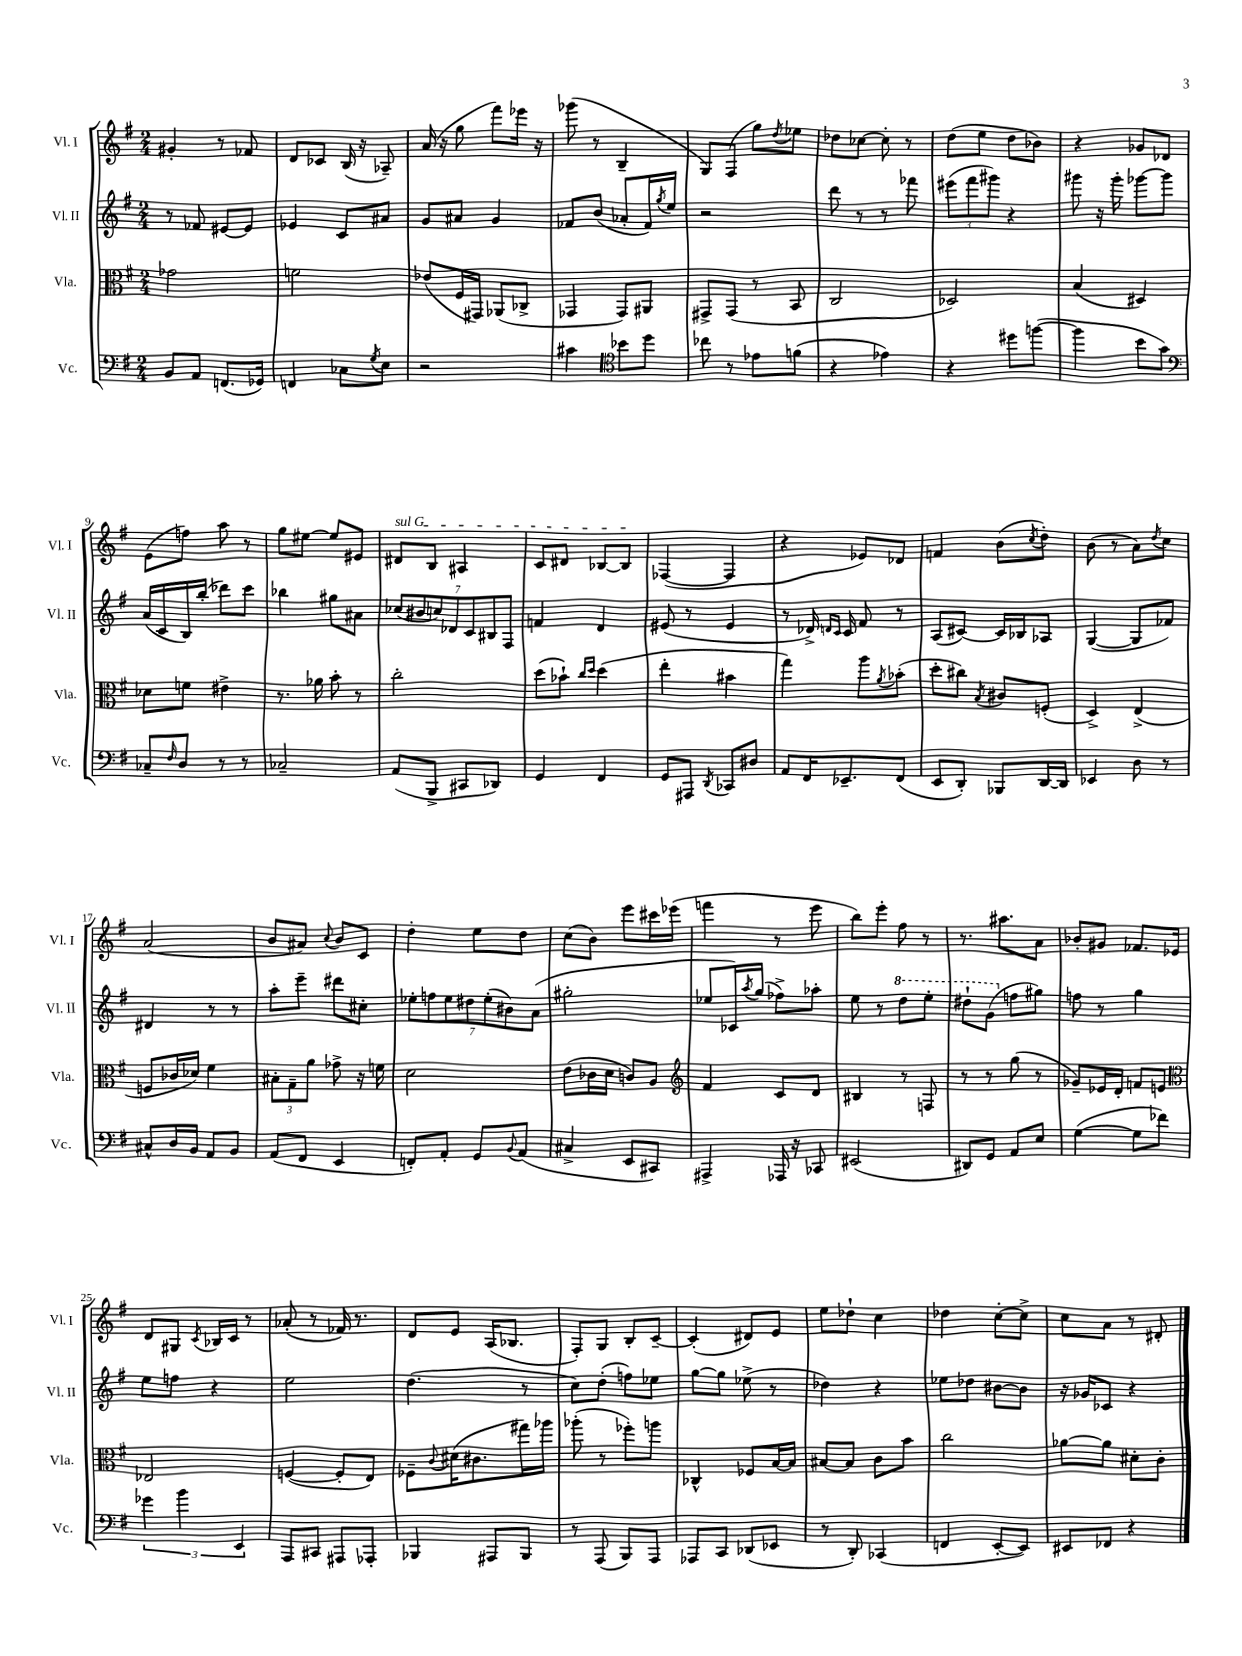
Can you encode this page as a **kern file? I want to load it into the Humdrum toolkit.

**kern	**kern	**kern	**kern
*part4	*part3	*part2	*part1
*staff4	*staff3	*staff2	*staff1
*I"Vc.	*I"Vla.	*I"Vl. II	*I"Vl. I
*I'Vc.	*I'Vla.	*I'Vl. II	*I'Vl. I
*clefF4	*clefC3	*clefG2	*clefG2
*k[f#]	*k[f#]	*k[f#]	*k[f#]
*M2/4	*M2/4	*M2/4	*M2/4
=1	=1	=1	=1
8BB/L	2g-X\	8r	4g#X'/
8AA/J	.	8f-X/	.
(8.FFn/L	.	[8e#X/L	8r
.	.	8e#/J]	8f-X/
16GG-X/Jk)	.	.	.
=2	=2	=2	=2
4FFn/	2fn\	4e-X/	8d/L
.	.	.	8c-X/J
8C-X\L	.	8c/L	(16B/
.	.	.	16r
8qG/	.	.	.
8E\J	.	8a#X/J	8A-X~/)
=3	=3	=3	=3
2r	(8e-X/L	8g/L	(16a/
.	.	.	16r
.	16F#/L	8a#X/J	8gg\
.	16GG#X/JJ)	.	.
.	(8AA-X/L	4g/	8fff#\L)
.	8C-X^/J	.	16eee-X\Jk
.	.	.	16r
=4	=4	=4	=4
4c#X\	4GG-X/	8f-X/L	(8ggg-X\
.	.	(8b/J	8r
*clefC4	*	*	*
8b-X\L	8GG-/L)	8a-X'/L	4B~/
8dd\J	8AA#X/J	16f-/L)	.
.	.	8qgg/	.
.	.	16ee/JJ	.
=5	=5	=5	=5
8cc-X\	8GG#X^/L	2r	8G/L)
8r	(8GG#/J	.	(8F#/J
8e-X\L	8r	.	8gg\L)
.	.	.	8qdd/
(8fn\J	8BB/	.	8ee-X\J
=6	=6	=6	=6
4r	2C/	8ddd\	8dd-X\L
.	.	8r	[8cc-X\J
4e-X\)	.	8r	8cc-'\]
.	.	8fff-X\	8r
=7	=7	=7	=7
4r	2D-X/)	(12eee#X\L	(8dd\L
.	.	12fff#\	.
.	.	.	8ee\J
.	.	12ggg#X\J)	.
8dd#X\L	.	4r	8dd\L
([8ffn\J	.	.	8b-X\J)
=8	=8	=8	=8
4ff\]	(4B/	8ggg#X\	4r
.	.	16r	.
.	.	16ggg#'\	.
8b\L	4D#X/)	[8ggg-X\L	8g-X/L
8g\J)	.	8ggg-\J]	8d-X/J
!!LO:LB:g=z
=9	=9	=9	=9
*clefF4	*	*	*
8C-X~/L	8d-X\L	(16a/LL	(8e\L
.	.	16c/	.
16qqF#/	.	.	.
8D/J	8fn\J	16B/)	8ffn\J)
.	.	(16bb'/JJ	.
8r	4e#X^\	8ddd-X\L)	8aa\
8r	.	8ccc\J	8r
=10	=10	=10	=10
2C-X~/	8.r	4bb-X\	8gg\L
.	.	.	[8ee#X\J
.	16a-X\	.	.
.	8b'\	8gg#X\L	8ee#/L]
.	8r	8a#X\J	8e#X/J
=11	=11	=11	=11
!	!	!	!LO:TX:a:i:t=sul G
(8AA/L	2cc'\	(14cc-X/L	8d#X/L
.	.	14b#X/	.
8BBB^/J	.	.	8B/J
.	.	14ccn/)	.
.	.	14d-X/	.
8CC#X/L	.	.	4A#X/
.	.	14c/	.
.	.	14B#X/	.
8DD-X/J)	.	.	.
.	.	14F#/J	.
=12	=12	=12	=12
4GG/	(8dd\L	4fn/	8c/L
.	8b-X`\J)	.	8d#X/J
.	16qqcc/LL	.	.
.	16qqdd/JJ	.	.
4FF#/	(4dd\	4d/	[8B-X/L
.	.	.	8B-/J]
=13	=13	=13	=13
8GG/L	4ee'\	(8e#X/	([4F-X/
8AAA#X/J	.	8r	.
8qDD/	.	.	.
8CC-X/L	4b#X\	4e#/	4F-/]
8D#X/J	.	.	.
=14	=14	=14	=14
8AA/L	4gg\)	8r	4r
16FF#/K	.	16d-X^/)	.
.	.	16qqdn/LL	.
.	.	16qqc/JJ	.
8.EE-X~/	.	16c/	.
.	8aa\L	8f#/	8e-X/L)
.	8qa/	.	.
(8FF#/J	(8b-X'\J	8r	8d-X/J
=15	=15	=15	=15
8EE/L	8dd'\L	(8A/L	4fn/
8DD'/J)	8cc#X\J)	[8c#X/J)	.
.	8qB/	.	.
8BBB-X/L	8c#X/L	16c#/LL]	(8b\L
.	.	16B-X/J	.
.	.	.	8qcc/
[16DD/L	(8Fn'/J	8A-X/J	8dd'\J)
16DD/JJ]	.	.	.
=16	=16	=16	=16
4EE-X/	4D^/)	([4G/	(8b\
.	.	.	8r
8D\	(4E^/	8G/L]	8a\L)
.	.	.	8qdd/
8r	.	8f-X/J)	8cc\J
!!LO:LB:g=z
=17	=17	=17	=17
8C#X^^/L	8Fn/L	4d#X/	(2a/
16D/L	16c-X/L	.	.
16BB/JJ	16d-X/JJ)	.	.
8AA/L	4f#\	8r	.
8BB/J	.	8r	.
=18	=18	=18	=18
(8AA/L	12B#X'\L	8aa'\L	8b/L
.	12G~\	.	.
8FF#/J	.	8eee~\J	8a#X/J)
.	12a\J	.	.
.	.	.	8qqcc/
4EE/	8g-X^\	8ddd#X\L	8b/L
.	16r	8cc#X'\J	8c/J
.	16fn\	.	.
=19	=19	=19	=19
8FFn'/L)	2d\	14ee-X'\L	4dd'\
.	.	14ffn\	.
8AA'/J	.	.	.
.	.	14ee-\	.
.	.	14dd#X\	.
8GG/L	.	.	8ee\L
.	.	(14ee-'\	.
.	.	14b#X\)	.
8qqBB/	.	.	.
(8AA/J	.	.	8dd\J
.	.	(14a\J	.
=20	=20	=20	=20
4C#X^/	(8e\L	2gg#X'\	(8cc\L
.	16c-X\L	.	8b\J)
.	16d\JJ	.	.
8EE/L	8cn/L)	.	8eee\L
8CC#X/J)	8A/J	.	16ccc#X\L
.	.	.	(16eee-X\JJ
=21	=21	=21	=21
*	*clefG2	*	*
4AAA#X^/	4f#/	8ee-X/L	4fffn\
.	.	16c-X/L)	.
.	.	8qaa/	.
.	.	(16gg/JJ	.
16AAA-X/	8c/L	8ff-X^\L)	8r
16r	.	.	.
8CC-X/	8d/J	8aa-X'\J	8eee\
=22	=22	=22	=22
(2EE#X/	4B#X/	8ee\	8bb\L)
.	.	8r	8eee'\J
*	*	*8va	*
.	8r	8ddd\L	8ff#\
.	8Fn/	8eee'\J	8r
=23	=23	=23	=23
8DD#X/L)	8r	8ddd#X`\L	8.r
8GG/J	8r	(8gg\J	.
.	.	.	8.aa#X\L
*	*	*X8va	*
8AA/L	(8gg\	8ffn\L	.
8E/J	8r	8gg#X\J)	8a\J
=24	=24	=24	=24
([4G\	8g-X~/L)	8ffn\	8b-X'/L
.	16e-X/L	8r	8g#X/J
.	16d'/JJ	.	.
8G\L]	8fn/L	4gg\	8.f-X/L
8f-X\J)	8en/J	.	.
.	.	.	16e-X/Jk
!!LO:LB:g=z
=25	=25	=25	=25
*	*clefC3	*	*
6g-X\	2E-X/	8ee\L	8d/L
.	.	8ffn\J	8G#X/J
6b\	.	.	.
.	.	.	8qc/
.	.	4r	16B-X/LL
.	.	.	16c/JJ
6EE/	.	.	.
.	.	.	8r
=26	=26	=26	=26
8AAA/L	([4Fn/	2ee\	(8a-X'/
8CC#X/J	.	.	8r
8AAA#X/L	8F'/L]	.	16f-X/)
.	.	.	8.r
8AAA-X'/J	8E/J)	.	.
=27	=27	=27	=27
4BBB-X/	8F-X~\L	(4.dd\	8d/L
.	8qqc/	.	.
.	(16d#X\K	.	8e/J
.	8.c#X\	.	.
8AAA#X/L	.	.	(16A/KL
.	.	.	8.B-X/J
8BBB-/J	16gg#X\L)	8r	.
.	16aa-X\JJ	.	.
=28	=28	=28	=28
8r	(8aa-X'\	8cc\L)	8F#'/L)
(8AAA/	8r	(8dd'\J	8G/J
8BBB/L)	8ff-X'\L)	8ffn\L)	8B'/L
8AAA/J	8aan\J	8ee-X\J	[8c~/J
=29	=29	=29	=29
8AAA-X/L	4C-X^^/	[8gg\L	(4c'/]
8CC/J	.	8gg\J]	.
(8DD-X/L	8F-X/L	(8ee-X^\	8d#X/L)
8EE-X/J	[16B/L	8r	8e/J
.	16B/JJ]	.	.
=30	=30	=30	=30
8r	[8B#X/L	4dd-X\)	8ee\L
8DD'/)	8B#/J]	.	8dd-X`\J
(4CC-X/	8c\L	4r	4cc\
.	8b\J	.	.
=31	=31	=31	=31
4FFn/	2cc\	8ee-X\L	4dd-X\
.	.	8dd-X\J	.
[8EE'/L	.	[8b#X\L	[8cc'\L
8EE/J])	.	8b#\J]	8cc^\J]
=32	=32	=32	=32
8EE#X/L	[8a-X\L	16r	8cc\L
.	.	16g-X/KL	.
8FF-X/J	8a-\J]	8c-X/J	8a\J
4r	8d#X'\L	4r	8r
.	8c'\J	.	8d#X'/
==	==	==	==
*-	*-	*-	*-
